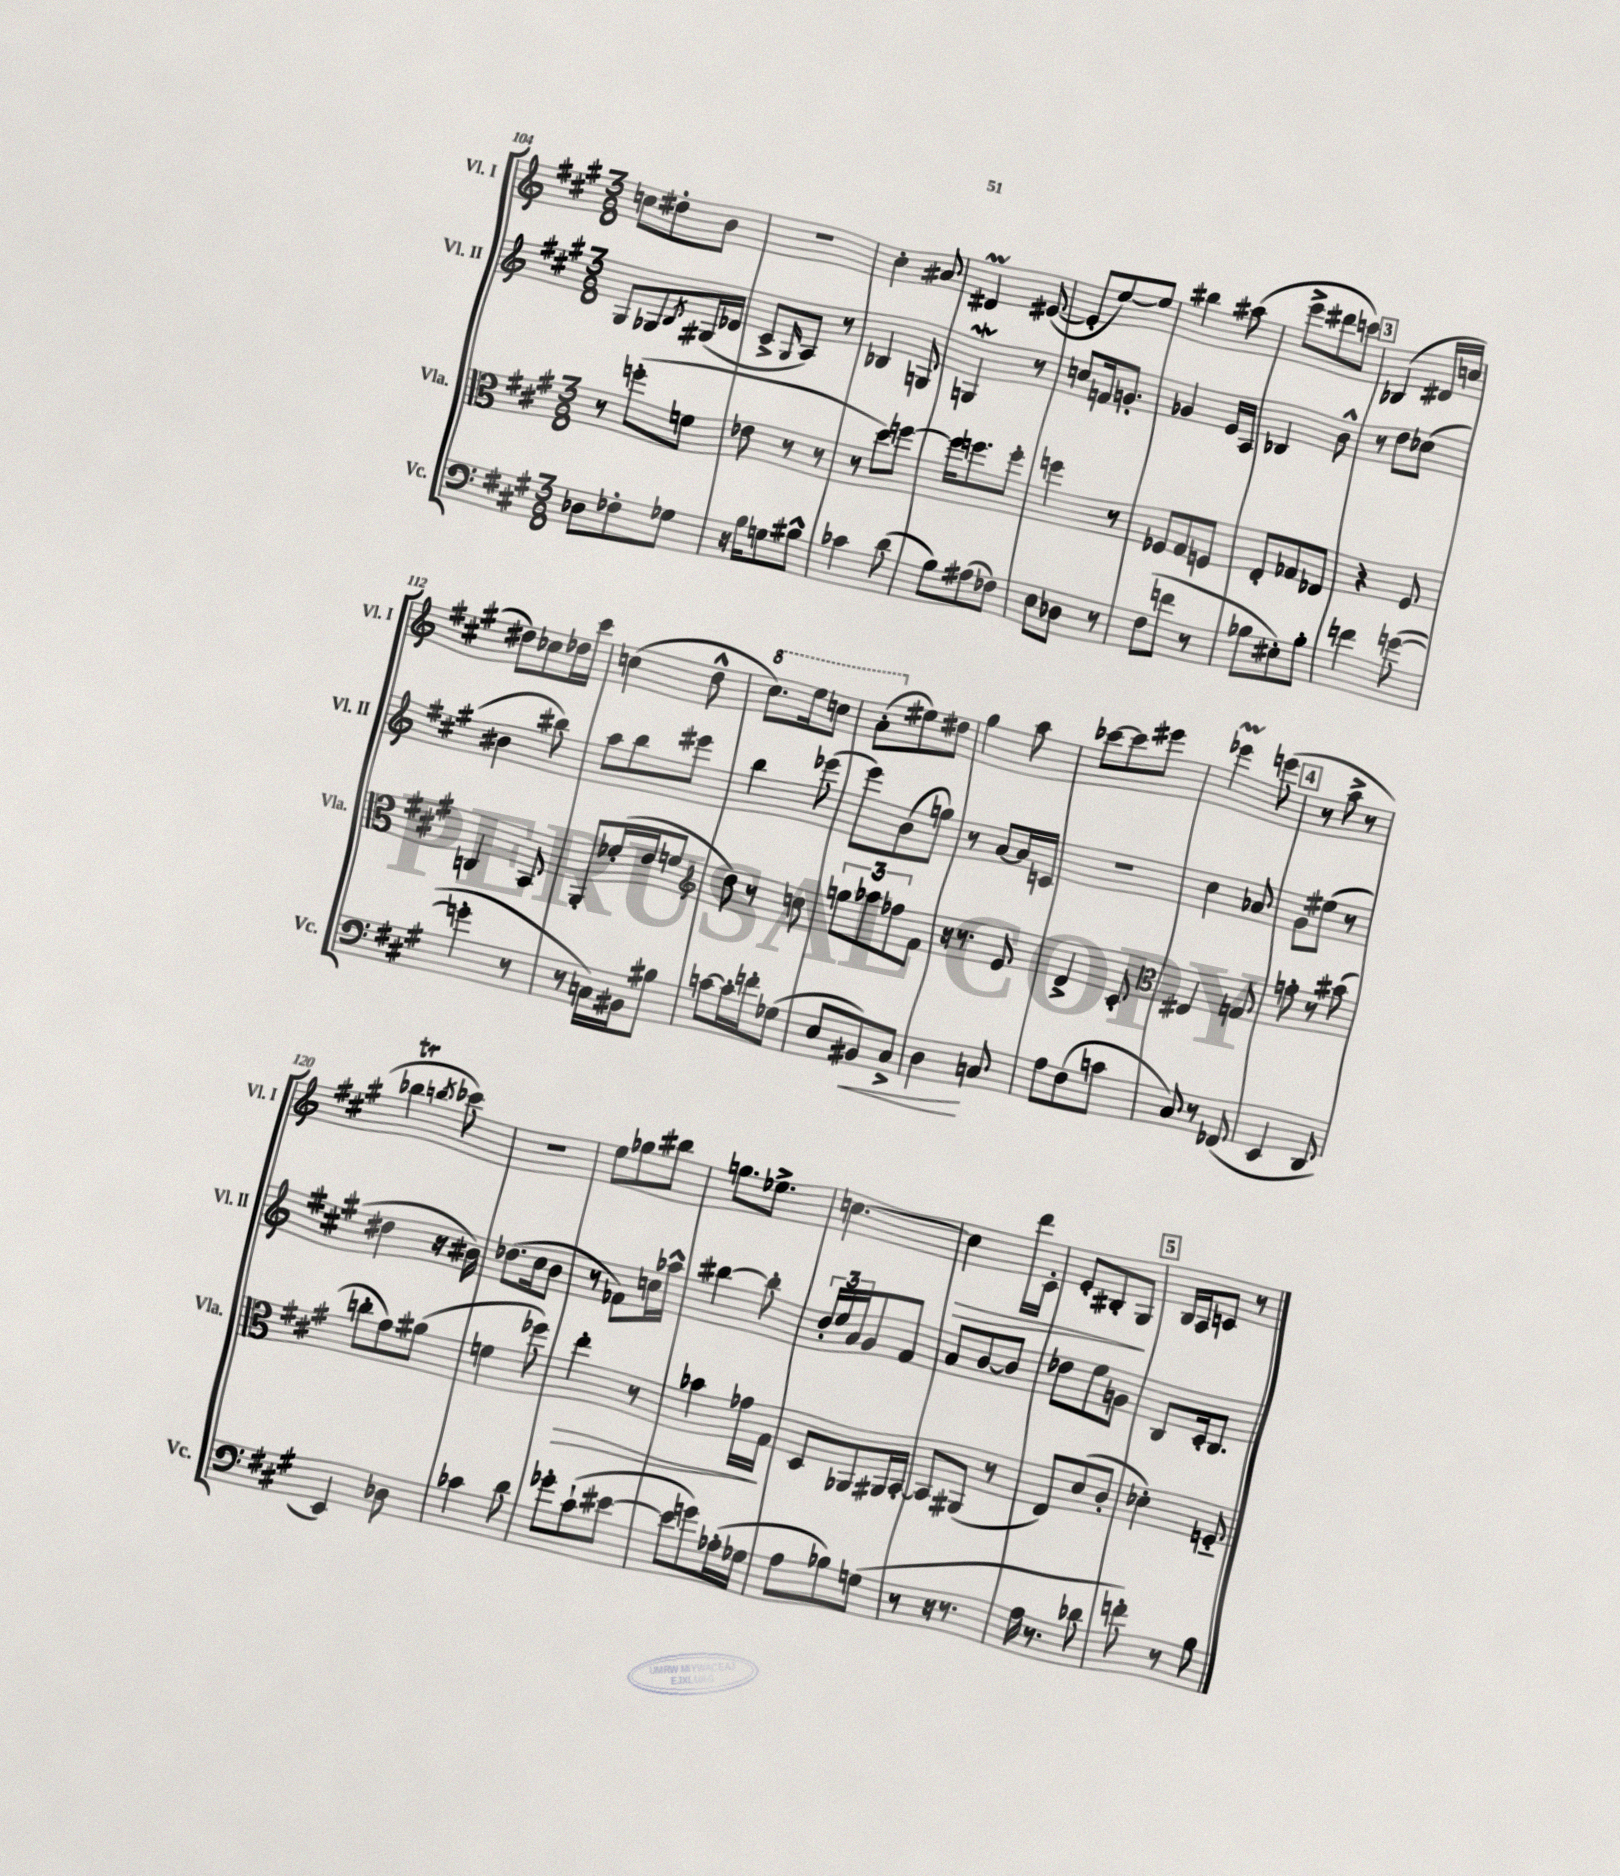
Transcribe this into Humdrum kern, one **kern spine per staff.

**kern	**kern	**kern	**kern
*staff4	*staff3	*staff2	*staff1
*clefF4	*clefC3	*clefG2	*clefG2
*k[f#c#g#]	*k[f#c#g#]	*k[f#c#g#]	*k[f#c#g#]
*M3/8	*M3/8	*M3/8	*M3/8
8D-	8r	8G#	8cc
8F-'	(8ff'	8G-	8dd#'
.	.	8qB	.
8G-	8f	(16G#	8b
.	.	16d-	.
=	=	=	=
16r	8e-	8c#^	4.r
16B	.	.	.
.	.	16qqG#	.
8G	8r	8A)	.
8B#^^	8r	8r	.
=	=	=	=
4c-	8r	4B-	4cc#'
.	8dd)	.	.
(8d	[8ff	8G	8a#
=	=	=	=
8B)	16ff]	4G	4d#
.	8.ff	.	.
(8A#	.	.	.
8F-)	8ff'	8r	([8e#
=	=	=	=
8E	4ff	8cc	8e#']
8D-	.	16f	[8ee)
.	.	8.g'	.
8r	8r	.	8ee]
=	=	=	=
(8F#	8F-	4g-	4bb#
8f	8G#	.	.
8r	8F	16e	(8aa#
.	.	16A	.
=	=	=	=
8B-	8E'	4B-	8eee^
8E#')	8G-	.	8ddd#
8B-'	8E-	8b^^	8ccc)
=	=	=	=
4f	4r	8r	(4B-
.	.	8dd	.
([8g	8F#	(8cc-	16d#
.	.	.	16cc
=	=	=	=
4g']	4C	4b#	8dd#)
.	.	.	8cc-
8r	8BB	8bb#)	16dd-
.	.	.	16ccc#
=	=	=	=
8r	8AA'	8aa	(4cc
16C)	(16f-'	8bb	.
16BB#	16e	.	.
8B#	8f	8eee#	8dd^^
=	=	=	=
*	*clefG2	*	*
[8c	8dd)	4bb	8.ccc#)
16c']	8r	.	.
16f'	.	.	16eee
(8G-	8cc	(8eee-	8ccc
=	=	=	=
8E	12gg	8eee)	(8aa'
.	12aa-	.	.
8BB#)	.	(8b	8ee#)
.	12ff-	.	.
8C#^	8f#	8gg)	8dd#
=	=	=	=
4D	16r	8r	4gg#
.	8.r	.	.
.	.	[8a	.
8C	8e	16a]	8aa
.	.	16c	.
=	=	=	=
8A	4d^	4.r	[8ccc-
(8F#	.	.	8ccc-]
8c	8c#'	.	8eee#
=	=	=	=
*	*clefC3	*	*
8C#)	4E#	4cc#	4eee-
8r	.	.	.
(8FF-	8G	8a-	(8eee
=	=	=	=
4EE	8g'	8g#	8r
.	8r	(8ee#	8aa^
8DD	(8b#	8r	8r
=	=	=	=
4EE)	8cc'	4dd#	4bb-
.	8g#)	.	.
.	.	.	8qbb
8D-	(8a#	16r	8ccc-)
.	.	16b#)	.
=	=	=	=
4c-	4f	(8.dd-	4.r
.	.	16cc#	.
8d	8ff-)	8b	.
=	=	=	=
8g-'	4ee'	8r	8ee
(8c#`	.	8f-)	8gg-
[8e#	8r	16cc	8bb#
.	.	16aa-^^	.
=	=	=	=
8e#]	4b-	[4bb#	8.gg
8g)	.	.	.
.	.	.	8.ee-^
(16A-'	16g-	8bb#']	.
16G-	16G#	.	.
=	=	=	=
8A	8D	24dd'	[4.cc
.	.	24ee	.
.	.	24a	.
8B-)	8AA-	8g#	.
(8G	16AA#	8f#	.
.	[16BB'	.	.
=	=	=	=
8r	8BB]	8a	4cc]
16r	(8AA#	[8b	.
8.r	.	.	.
.	8r	8b]	16ddd
.	.	.	16c#'
=	=	=	=
16A	8E)	8dd-	8e'
8.r	.	.	.
.	(8d	8ee	8B#'
8d-	8c#'	8g	8G#
=	=	=	=
8f')	4d-')	8B	16B
.	.	.	16A
8r	.	16c#'	8c
.	.	8.B	.
8B	8F'~	.	8r
==	==	==	==
*-	*-	*-	*-
